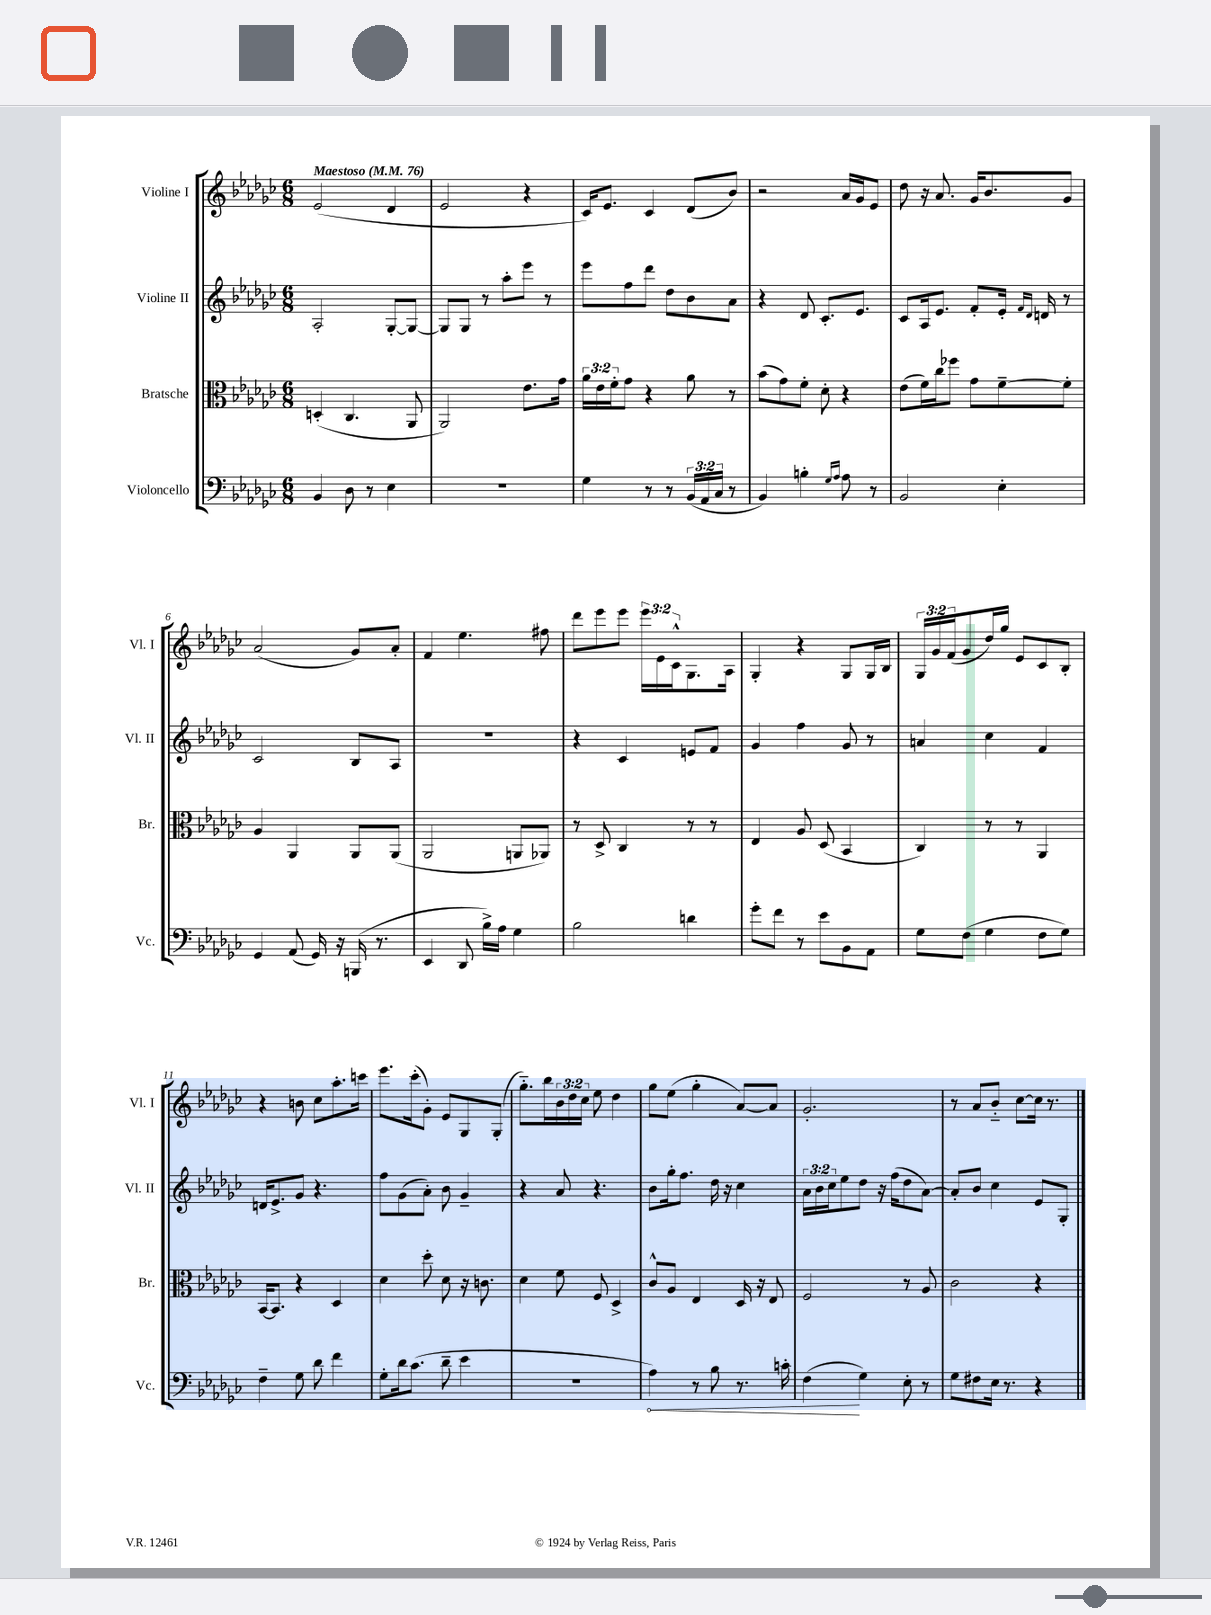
<<
\new StaffGroup <<
\new Staff = "s0" \with { instrumentName = "Violine I" shortInstrumentName = "Vl. I" } {
    \clef treble \key ges \major \numericTimeSignature \time 6/8 \override Staff.TupletNumber.text = #tuplet-number::calc-fraction-text \tempo "Maestoso" 4 = 76
    ees'2( des'4 |
    ees'2 r4 |
    ces'16) ees'8. ces'4 des'8( bes'8) |
    r2 aes'16 ges'16 ees'8 |
    des''8 r16 aes'8. ges'16 bes'8. ges'8 |
    aes'2( ges'8) aes'8-. |
    f'4 ees''4. fis''8 |
    des'''8 ees'''8 ees'''8 \tuplet 3/2 { ees'''16 ees'16 ces'16-^ } ges8. aes16 |
    ges4-. r4 ges8 ges16 bes16 |
    \tuplet 3/2 { ges16 ges'16 f'16( } ges'8 des''16) ges''16 ees'8 ces'8 bes8-. |
    r4 b'8 ces''8 aes''8.-. c'''16 |
    ees'''8. ces'''16-.( ges'8-.) ees'8 ges8 ges8-.( |
    ges''8.-_) bes''16 \tuplet 3/2 { bes'16 des''16 ces''16 } ees''8 des''4 |
    ges''8 ees''8( ges''4-. aes'8~) aes'8 |
    ges'2.-. |
    r8 aes'8 bes'8-_ ces''8~ ces''16 r8. \bar "|." |
}
\new Staff = "s1" \with { instrumentName = "Violine II" shortInstrumentName = "Vl. II" } {
    \clef treble \key ges \major \numericTimeSignature \time 6/8 \override Staff.TupletNumber.text = #tuplet-number::calc-fraction-text
    aes2-. ges8~-. ges8~ |
    ges8 ges8 r8 aes''8-. ees'''8 r8 |
    ees'''8 f''8 des'''8 des''8 bes'8 aes'8 |
    r4 des'8 ces'8.-. ees'8. |
    ces'8 aes16 ees'8. f'8-. ees'16-. \grace { f'16 des'16 } d'16 r8 |
    ces'2 bes8 aes8 |
    R2. |
    r4 ces'4 e'8 f'8 |
    ges'4 f''4 ges'8 r8 |
    a'4 ces''4 f'4 |
    d'16 ees'8.-> ges'8 r4. |
    f''8 ges'8( aes'8-.) bes'8 ges'4-- |
    r4 aes'8 r4. |
    bes'8 ges''16-. f''8. des''16 r16 ces''4 |
    \tuplet 3/2 { aes'16 bes'16 ces''16 } ees''8 des''8 r16 f''16( des''8 aes'8~) |
    aes'8-. bes'8 ces''4 ees'8 ges8-. \bar "|." |
}
\new Staff = "s2" \with { instrumentName = "Bratsche" shortInstrumentName = "Br." } {
    \clef alto \key ges \major \numericTimeSignature \time 6/8 \override Staff.TupletNumber.text = #tuplet-number::calc-fraction-text
    d4-.( ces4. aes,8 |
    aes,2) ees'8. ges'16 |
    \tuplet 3/2 { aes'16 ees'16 f'16-. } ges'8 r4 aes'8 r8 |
    bes'8( ges'8) f'8-. des'8-. r4 |
    ees'8( f'16) ces''16 fes''8 ges'8 f'8~-- f'8-. |
    aes4 aes,4 aes,8 aes,8( |
    aes,2 a,8 aes,8) |
    r8 des8-> ces4 r8 r8 |
    ees4 aes8 des8( bes,4 |
    ces4) r8 r8 aes,4 |
    bes,16~ bes,8. r4 des4 |
    des'4 des''8-. des'8 r16 c'8. |
    des'4 f'8 f8 des4-> |
    ces'8-^ aes8 ees4 des16 r16 ees8 |
    f2 r8 aes8 |
    ces'2 r4 \bar "|." |
}
\new Staff = "s3" \with { instrumentName = "Violoncello" shortInstrumentName = "Vc." } {
    \clef bass \key ges \major \numericTimeSignature \time 6/8 \override Staff.TupletNumber.text = #tuplet-number::calc-fraction-text
    bes,4 des8 r8 ees4 |
    R2. |
    ges4 r8 r8 \tuplet 3/2 { bes,16( aes,16 ces16 } r8 |
    bes,4) b4-. \grace { ges16 aes16 } aes8 r8 |
    bes,2 ees4-. |
    ges,4 aes,8( ges,16) r16 b,,16( r8. |
    ees,4 des,8 bes16->) aes16 ges4 |
    bes2 d'4 |
    ges'8-. f'8 r8 ees'8 bes,8 aes,8 |
    ges8 f8( ges4 f8 ges8) |
    f4-- ges8 des'8 f'4 |
    ges8-. des'16 ces'8.( des'8-- ees'4 |
    R2. |
    \once \override Hairpin.circled-tip = ##t aes4\<) r8 bes8 r8. c'16-. |
    f4\!( ges4) ees8-. r8 |
    ges8 fis8 ees16 r8. r4 \bar "|." |
}
>>
>>
